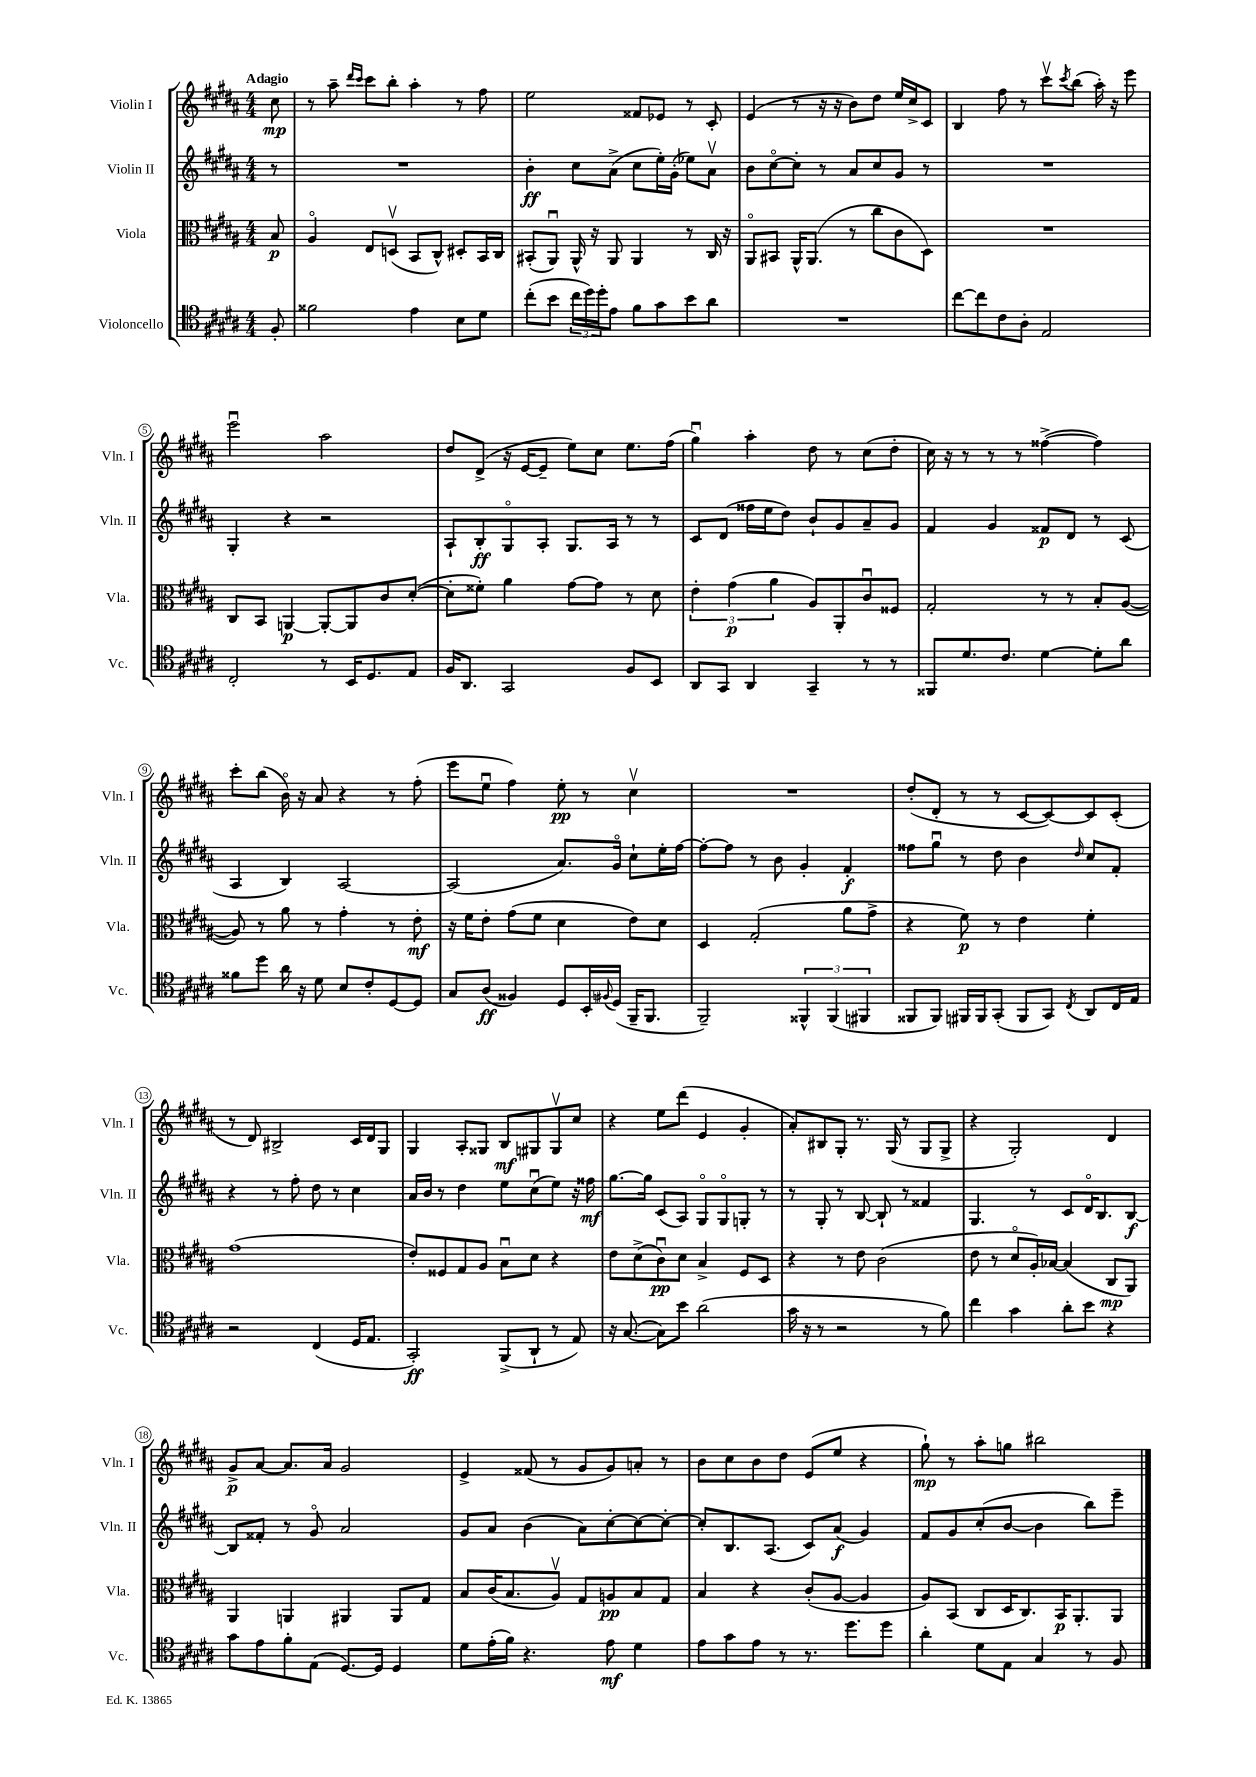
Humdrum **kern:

**kern	**kern	**kern	**kern
*staff4	*staff3	*staff2	*staff1
*clefC4	*clefC3	*clefG2	*clefG2
*k[f#c#g#d#a#]	*k[f#c#g#d#a#]	*k[f#c#g#d#a#]	*k[f#c#g#d#a#]
*M4/4	*M4/4	*M4/4	*M4/4
8F#'/	8B/	8r	8cc#\
=	=	=	=
2f##\	4A#o/	1r	8r
.	.	.	8aa#~\
.	.	.	16qqddd#/LL
.	.	.	16qqccc#/JJ
.	8E/L	.	8ccc#\L
.	(8Dv/J	.	8bb'\J
4e\	8BB/L	.	4aa#'\
.	8C#^^/J)	.	.
8B\L	8D#'/L	.	8r
8d#\J	16BB/L	.	8ff#\
.	16C#/JJ	.	.
=	=	=	=
(8cc#'\L	(8BB#'/L	4b'\	2ee\
8b\J	8AA#u/J)	.	.
24cc#\LL	16AA#^^/	8cc#\L	.
24dd#\)	.	.	.
.	16r	.	.
24dd#'\J	.	.	.
8e\J	8AA#/	(8a#^\J	.
8f#\L	4AA#/	8cc#\L	8f##/L
8g#\	.	16ee'\L)	8e-/J
.	.	(16g#'\JJ	.
8b\	8r	8ee-\L)	8r
8a#\J	16C#/	8a#v\J	8c#'/
.	16r	.	.
=	=	=	=
1r	8AA#o/L	8b\L	(4e/
.	8BB#/J	[8cc#o\	.
.	16AA#^^/LK	8cc#'\]J	8r
.	(8.AA#/J	.	.
.	.	8r	16r
.	.	.	16r
.	8r	8a#/L	8b\L)
.	8cc#\L	8cc#/	8dd#\J
.	8c#\	8g#/J	16ee/LL
.	.	.	16cc#^/J
.	8D#\J)	8r	8c#/J
=	=	=	=
[8cc#\L	1r	1r	4B/
8cc#\]	.	.	.
8c#\	.	.	8ff#\
8A#'\J	.	.	8r
2E/	.	.	8ccc#v\L
.	.	.	8qccc#/
.	.	.	(8bb\J
.	.	.	16aa#'\)
.	.	.	16r
.	.	.	8eee\
=	=	=	=
2C#'/	8C#/L	4G#'/	2eeeu\
.	8BB/J	.	.
.	[4AA/	4r	.
8r	8AA'/_L	2r	2aa#\
16BB/LK	8AA/]	.	.
8.D#/	.	.	.
.	8c#/	.	.
8E/J	([8d#'/J	.	.
=	=	=	=
16F#/LK	8d#'\]L	8A#`/L	8dd#/L
8.AA#/J	.	.	.
.	8f##'\J)	8B'/	(8d#^/J
2GG#/	4a#\	8G#o/	16r
.	.	.	[16e/LK
.	.	8A#'/J	8e~/]J
.	[8g#\L	8.G#/L	8ee\L)
.	8g#\]J	.	8cc#\J
.	.	16A#/Jk	.
8F#/L	8r	8r	8.ee\L
8BB/J	8d#\	8r	.
.	.	.	(16ff#\Jk
=	=	=	=
8AA#/L	6e'\	8c#/L	4gg#u\)
8GG#/J	.	(8d#/J	.
.	(6g#\	.	.
4AA#/	.	16ff##\LL	4aa#'\
.	.	16ee\J	.
.	6a#\	.	.
.	.	8dd#\J)	.
4GG#~/	8A#/L)	8b`/L	8dd#\
.	8AA#'/	8g#/	8r
8r	8c#u/	8a#~/	(8cc#\L
8r	8F##/J	8g#/J	8dd#'\J
=	=	=	=
8FF##/L	2G#'/	4f#/	16cc#\)
.	.	.	16r
8.d#/	.	.	8r
.	.	4g#/	8r
8.c#/J	.	.	.
.	.	.	8r
[4d#\	8r	8f##/L	([4ff##^\
.	8r	8d#/J	.
8d#'\]L	8B'/L	8r	4ff##\])
8a#\J	([8A#/J	(8c#/	.
=	=	=	=
8f##\L	8A#/])	4A#/	8ccc#'\L
8dd#\J	8r	.	(8bb\J
16a#\	8a#\	4B/)	16bo\)
16r	.	.	16r
8d#\	8r	.	8a#/
8B/L	4g#'\	[2A#/	4r
8c#'/	.	.	.
[8D#/	8r	.	8r
8D#/]J	8e'\	.	(8ff#'\
=	=	=	=
8G#/L	16r	(2A#/]	8eee\L
.	16f#\LK	.	.
(8A#/J	8e'\J	.	8eeu\J
4F##/)	(8g#\L	.	4ff#\)
.	8f#\J	.	.
8D#/L	4d#\	8.a#/L)	8ee'\
16BB'/L	.	.	8r
8qqF#/	.	.	.
(16D#/JJ	.	16g#o/Jk	.
16FF#~/LK	8e\L)	8cc#`\L	4cc#v\
8.FF#/J	.	.	.
.	8d#\J	16ee'\L	.
.	.	[16ff#\JJ	.
=	=	=	=
2FF#~/)	4D#/	8ff#'\_L	1r
.	.	8ff#\]J	.
.	(2G#'/	8r	.
.	.	8b\	.
6FF##^^/	.	4g#'/	.
(6FF##/	.	.	.
.	8a#\L	4f#'/	.
6FF#/	.	.	.
.	8g#^\J	.	.
=	=	=	=
8FF##/L	4r	8ff##\L	(8dd#'/L
8FF##/J)	.	8gg#u\J	8d#'/J
16FF#/LL	8f#\)	8r	8r
16FF#/J	.	.	.
(8GG#'/J	8r	8dd#\	8r
8FF#/L	4e\	4b\	[8c#/L
8GG#/J)	.	.	8c#/_)
8qC#/	.	16qqdd#/	.
8AA#/L	4f#'\	8cc#/L	8c#/]
16C#/L	.	8f#'/J	(8c#'/J
16E/JJ	.	.	.
=	=	=	=
2r	(1g#	4r	8r
.	.	.	8d#/)
.	.	8r	2B#^/
.	.	8ff#'\	.
(4C#/	.	8dd#\	.
.	.	8r	.
16D#/LK	.	4cc#\	16c#/LL
8.E/J	.	.	16d#/J
.	.	.	8G#/J
=	=	=	=
2GG#'/)	8e'/L)	16a#/LL	4G#/
.	.	16b/JJ	.
.	8F##/	8r	.
.	8G#/	4dd#\	8A#'/L
.	8A#/J	.	8G##/J
(8FF#^/L	8Bu\L	8ee\L	8B/L
8AA#`/J	8d#\J	(8cc#u\	8G#/
8r	4r	8ee\J)	8G#v/
8E/)	.	16r	8cc#/J
.	.	16ff##\	.
=	=	=	=
16r	8e\L	[8.gg#\L	4r
([8.G#/	.	.	.
.	(8d#^\	.	.
.	.	16gg#\]Jk	.
8G#\]L)	8c#u\)	(8c#/L	8ee\L
8b\J	8d#\J	8A#/J)	(8ddd#\J
(2a#\	4B^/	8G#o/L	4e/
.	.	8G#o/	.
.	8F#/L	8G'/J	4g#'/
.	8D#/J	8r	.
=	=	=	=
16g#\	4r	8r	8a#'/L)
16r	.	.	.
8r	.	8G#'/	8B#/
2r	8r	8r	8G#'/J
.	8e\	[8B/	8.r
.	(2c#\	8B`/]	.
.	.	.	(16G#/
.	.	8r	8r
8r	.	4f##/	8G#/L
8f#\)	.	.	8G#^/J
=	=	=	=
4cc#\	8e\	4.G#/	4r
.	8r	.	.
4g#\	8d#o/L	.	2G#'/)
.	16A#'/L)	8r	.
.	[16B-/JJ	.	.
8a#'\L	(4B-/]	8c#/L	.
8b\J	.	16d#o/K	.
.	.	8.B/	.
4r	8C#/L	.	4d#/
.	8AA#/J)	[8B/J	.
=	=	=	=
8g#\L	4AA#/	8B/]L	8g#^/L
8e\	.	8f##'/J	[8a#/J
8f#'\	4AA/	8r	8.a#/]L
(8E\J	.	8g#o/	.
.	.	.	16a#/Jk
[8.D#/L)	4AA#/	2a#/	2g#/
16D#/]Jk	.	.	.
4D#/	8AA#/L	.	.
.	8G#/J	.	.
=	=	=	=
8d#\L	8B/L	8g#/L	4e^/
(16e'\L	(16c#/K	8a#/J	.
16f#\JJ)	8.B/	.	.
4.r	.	(4b\	(8f##/
.	8A#v/J)	.	8r
.	8G#/L	8a#\L)	8g#/L
8e\	8A/	[8cc#'\	8g#/)
4d#\	8B/	8cc#\_	8a'/J
.	8G#/J	8cc#'\_J	8r
=	=	=	=
8e\L	4B/	8cc#'/]L	8b\L
8g#\	.	8.B/	8cc#\
8e\J	4r	.	8b\
.	.	(8.A#/J	.
8r	.	.	8dd#\J
8.r	(8c#'/L	8c#/L)	(8e/L
.	[8A#/J	(8a#/J	8ee/J
8.dd#\L	.	.	.
.	4A#/]	4g#/)	4r
8dd#\J	.	.	.
=	=	=	=
4a#'\	8A#/L)	8f#/L	8gg#`\)
.	(8BB/J	8g#/	8r
8d#\L	8C#/L	(8cc#'/	8aa#'\L
8E\J	16D#/K	[8b/J	8gg\J
.	8.C#/)	.	.
4G#/	.	4b\]	2bb#\
.	16BB/K	.	.
.	8.AA#'/	.	.
8r	.	8bb\L)	.
8F#/	8AA#/J	8eee~\J	.
==	==	==	==
*-	*-	*-	*-
